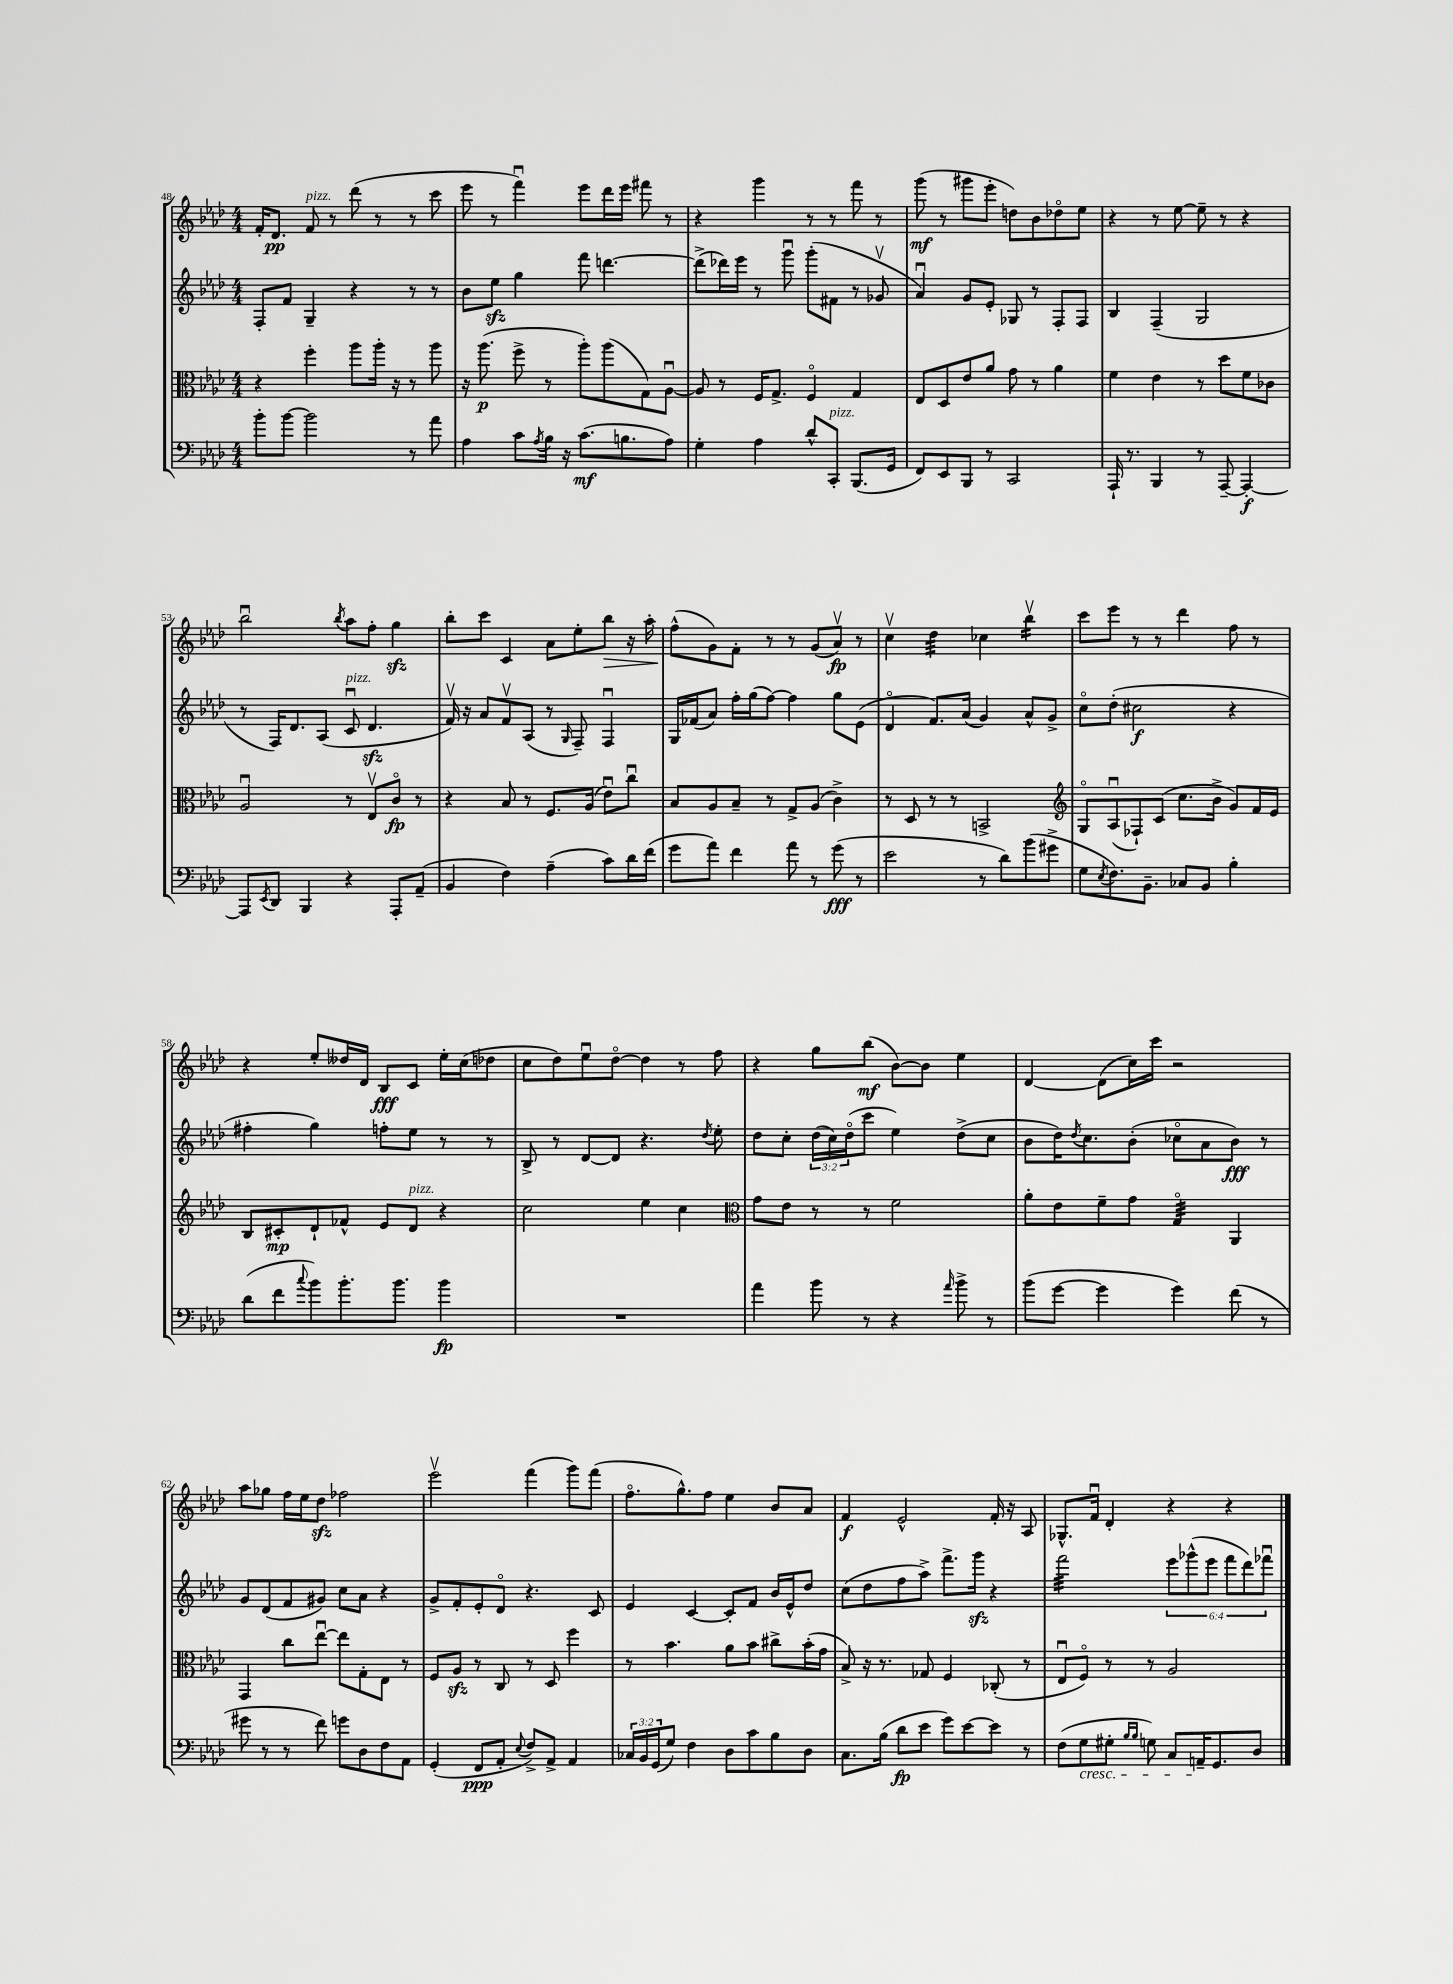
<<
\new StaffGroup <<
\new Staff = "s0" {
    \clef treble \key aes \major \numericTimeSignature \time 4/4
    f'16-. des'8.\pp f'8^\markup { \italic "pizz." } r8 des'''8( r8 r8 c'''8 |
    ees'''8 r8 f'''4\downbow) ees'''8 des'''16 ees'''16 fis'''8 r8 |
    r4 g'''4 r8 r8 f'''8 r8 |
    g'''8\mf( r8 gis'''8 ees'''8-. d''8) bes'8 des''8\flageolet ees''8 |
    r4 r8 ees''8~ ees''8-- r8 r4 |
    bes''2\downbow \acciaccatura { bes''8 } aes''8 f''8-. g''4\sfz |
    bes''8-. c'''8 c'4 aes'8 ees''8-. bes''8\> r16 aes''16-. |
    f''8-^\!( g'8) f'8-. r8 r8 g'8( aes'8\upbow\fp) r8 |
    c''4\upbow des''4:32 ces''4 bes''4:16\upbow |
    c'''8 ees'''8 r8 r8 des'''4 f''8 r8 |
    r4 ees''8-. deses''16 des'16 bes8\fff c'8 ees''16-. c''16( des''8 |
    c''8 des''8) ees''8\downbow des''8~\flageolet des''4 r8 f''8 |
    r4 g''8 bes''8\mf( bes'8~) bes'8 ees''4 |
    des'4~ des'8( c''16) c'''16 r2 |
    aes''8 ges''8 f''16 ees''16 des''8\sfz fes''2 |
    ees'''2\upbow f'''4( g'''8) f'''8( |
    f''8.\flageolet g''8.-^) f''8 ees''4 bes'8 aes'8 |
    f'4\f ees'2-^ f'16-. r16 aes8 |
    ges8.-^ f'16\downbow des'4-. r4 r4 \bar "|." |
}
\new Staff = "s1" {
    \clef treble \key aes \major \numericTimeSignature \time 4/4 \override Staff.TupletNumber.text = #tuplet-number::calc-fraction-text
    f8-. f'8 g4-- r4 r8 r8 |
    bes'8 ees''8\sfz g''4 f'''8 d'''4.~ |
    d'''8->( des'''16) ees'''16 r8 g'''8\downbow g'''8-.( fis'8 r8 ges'8\upbow |
    aes'4\downbow) g'8 ees'8-. ges8 r8 f8-. f8 |
    bes4 f4--( g2 |
    r8 f16) des'8. aes8( c'8\downbow^\markup { \italic "pizz." } des'4.\sfz |
    f'16\upbow) r16 aes'8 f'8\upbow aes8( r8 \grace { g16 } f8--) f4\downbow |
    g16 fes'16( aes'8) f''16-. g''16( f''8~) f''4 g''8 ees'8( |
    des'4\flageolet f'8.) aes'16( g'4) aes'8-^ g'8-> |
    c''8\flageolet des''8-.( cis''2\f r4 |
    fis''4-. g''4) f''8-. ees''8 r8 r8 |
    bes8-> r8 des'8~ des'8 r4. \acciaccatura { des''8 } ees''8-. |
    des''8 c''8-. \tuplet 3/2 { des''16( c''16) des''16\flageolet( } c'''8 ees''4) des''8->( c''8 |
    bes'8 des''16) \acciaccatura { des''8 } c''8. bes'8-.( ces''8\flageolet aes'8 bes'8\fff) r8 |
    g'8 des'8( f'8 gis'8) c''8 aes'8 r4 |
    g'8-> f'8-. ees'8-. des'8\flageolet r4. c'8 |
    ees'4 c'4~ c'8-. f'8 bes'16 ees'16-^ des''8 |
    c''8( des''8 f''8 aes''8->) f'''8.-> g'''16\sfz r4 |
    f'''2:32 \tuplet 6/4 { ees'''8 ges'''8-^( ees'''8 f'''8 des'''8) fes'''8\downbow } \bar "|." |
}
\new Staff = "s2" {
    \clef alto \key aes \major \numericTimeSignature \time 4/4
    r4 f''4-. aes''8 aes''16-. r16 r8 aes''8 |
    r16 aes''8.\p( f''8-> r8 aes''8-.) aes''8( g8) aes8~\downbow |
    aes8 r8 f16 g8.-> f4\flageolet g4 |
    ees8 des8 ees'8 aes'8 g'8 r8 aes'4 |
    f'4 ees'4 r8 des''8 f'8 ces'8 |
    aes2\downbow r8 ees8\upbow c'8\flageolet\fp r8 |
    r4 bes8 r8 f8. aes16( ees'8\downbow) c''8\downbow |
    bes8 aes8 bes8-- r8 g8-> aes8( c'4->) |
    r8 des8 r8 r8 b,2-> |
    \clef treble g8\flageolet aes8\downbow( fes8-!) c'8( c''8. bes'16-> g'8) f'16 ees'16 |
    bes8 cis'8-.\mp des'8-! fes'8-^ ees'8 des'8^\markup { \italic "pizz." } r4 |
    c''2 ees''4 c''4 |
    \clef alto g'8 ees'8 r8 r8 f'2 |
    aes'8-. ees'8 f'8-- g'8 g4:32\flageolet aes,4 |
    g,4 c''8 ees''8~\downbow ees''8 g8-. ees8 r8 |
    f8 aes8\sfz r8 c8 r8 des8 f''4 |
    r8 bes'4. aes'8 bes'8 cis''8-> bes'16-.( g'16 |
    bes8->) r16 r8. ges8 f4 ces8-.( r8 |
    ees8\downbow f8\flageolet) r8 r8 aes2 \bar "|." |
}
\new Staff = "s3" {
    \clef bass \key aes \major \numericTimeSignature \time 4/4 \override Staff.TupletNumber.text = #tuplet-number::calc-fraction-text
    bes'8-. bes'8~ bes'2 r8 aes'8 |
    aes4 c'8 \acciaccatura { aes8 } bes16 r16 c'8.\mf( b8. aes8) |
    g4-. aes4 des'8-^ c,8-.^\markup { \italic "pizz." } bes,,8.( g,16 |
    f,8) ees,8 bes,,8 r8 c,2 |
    aes,,16-! r8. bes,,4 r8 aes,,8~-- aes,,4~-.\f |
    aes,,8 \acciaccatura { ees,8 } des,8 bes,,4 r4 aes,,8-. aes,8--( |
    bes,4 f4) aes4--( c'8) des'16 f'16( |
    g'8 aes'8) f'4 aes'8 r8 g'8\fff( r8 |
    ees'2 r8 des'8) bes'8( gis'8-> |
    g8 \acciaccatura { ees8 } f8.) bes,8.-- ces8 bes,8 bes4-. |
    des'8( f'8 \appoggiatura { c''8 } bes'8) bes'8.-. bes'8. bes'4\fp |
    R1 |
    aes'4 bes'8 r8 r4 \grace { aes'16 } bes'8-> r8 |
    bes'8( g'8~ g'4 g'4) f'8( r8 |
    gis'8 r8 r8 f'8) g'8 des8 f8 aes,8 |
    g,4-.( f,8\ppp aes,8-. \appoggiatura { ees8 } f8->) aes,8-> aes,4 |
    \tuplet 3/2 { ces16 bes,16 g,16( } g8) f4 des8 c'8 bes8 des8 |
    c8. bes16( des'8\fp ees'8 g'8) ees'8~ ees'8 r8 |
    f8( g8\cresc gis8-. \grace { bes16 bes16 } g8) c8 a,16--\! g,8. des8 \bar "|." |
}
>>
>>
\layout { \context { \Score currentBarNumber = #48 } }
